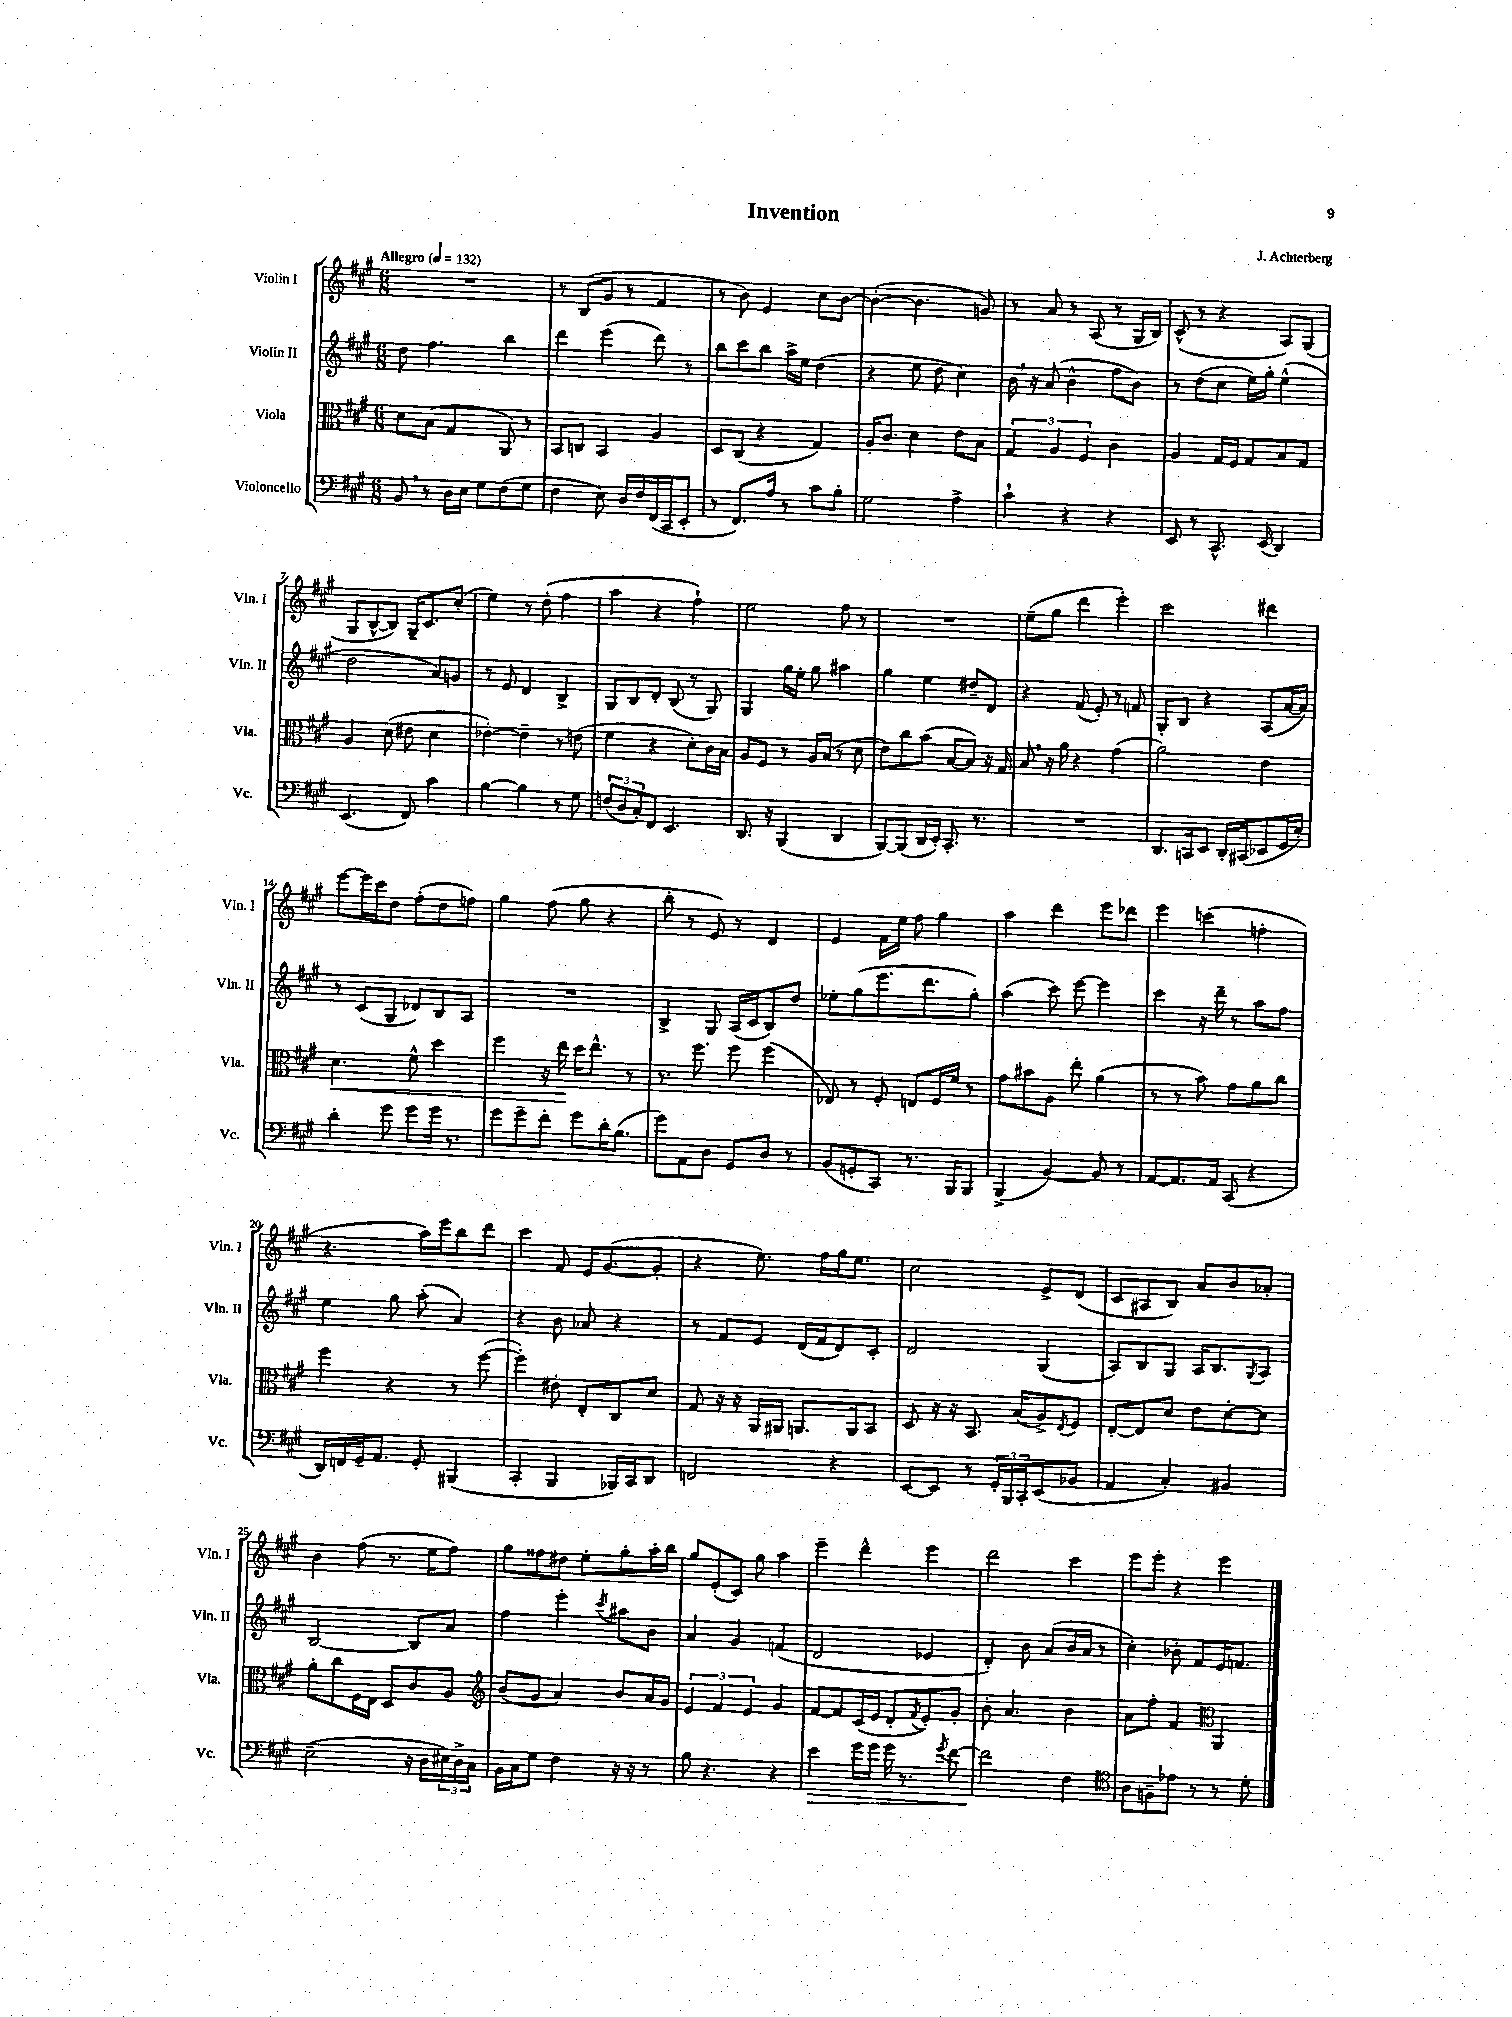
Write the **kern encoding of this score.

**kern	**dynam	**kern	**dynam	**kern	**kern
*part4	*part4	*part3	*part3	*part2	*part1
*staff4	*staff4	*staff3	*staff3	*staff2	*staff1
*I"Violoncello	*	*I"Viola	*	*I"Violin II	*I"Violin I
*I'Vc.	*	*I'Vla.	*	*I'Vln. II	*I'Vln. I
*clefF4	*	*clefC3	*	*clefG2	*clefG2
*k[f#c#g#]	*	*k[f#c#g#]	*	*k[f#c#g#]	*k[f#c#g#]
*M6/8	*	*M6/8	*	*M6/8	*M6/8
*MM132	*	*MM132	*	*MM132	*MM132
=1	=1	=1	=1	=1	=1
!	!	!	!	!	!LO:TX:a:B:t=Allegro
8BB,/	.	8d\L	.	8dd\	2.r
8r	.	(8B\J	.	4.ff#\	.
16D\LL	.	4G#/	.	.	.
16E\JJ	.	.	.	.	.
8G#\L	.	.	.	.	.
(8F#\	.	8AA/)	.	4bb\	.
8G#\J	.	8r	.	.	.
=2	=2	=2	=2	=2	=2
4F#\	.	8BB/L	.	4ddd\	8r
.	.	8Cn/J	.	.	(8B/L
8E\)	.	4BB/	.	(4eee\	8g#/J
16D/LL	.	.	.	.	8r
16F#/	.	.	.	.	.
(16FF#/	.	4A/	.	8ddd\)	4f#/
16CC#/J	.	.	.	.	.
8EE'/J	.	.	.	8r	.
=3	=3	=3	=3	=3	=3
8r	.	8D/L	.	8bb\L	8r
8.FF#/L)	.	(8C#/J	.	8ccc#\	8b\)
.	.	4r	.	8bb\J	4e/
16A/Jk	.	.	.	.	.
8r	.	.	.	16aa^\LL	.
.	.	.	.	16ee\JJ	.
8c#\L	.	4G#/)	.	(4dd\	8cc#\L
8B'\J	.	.	.	.	[8b\J
=4	=4	=4	=4	=4	=4
2G#\	.	16A'/KL	.	4r	(4b'\_
.	.	8.c#/J	.	.	.
.	.	4d\	.	8ee\	4.b\]
.	.	.	.	8dd\	.
4A^\	.	8e\L	.	4cc#\)	.
.	.	8B\J	.	.	8gn/)
=5	=5	=5	=5	=5	=5
4c#`\	.	6G#/	.	16b,\	8r
.	.	.	.	16r	.
.	.	.	.	(8a/	8a/
.	.	6A/	.	.	.
4r	.	.	.	4b^^\	8r
.	.	6F#/	.	.	.
.	.	.	.	.	(8A/
4r	.	4c#\	.	8ff#\L	8r
.	.	.	.	8b\J)	16G#/LL
.	.	.	.	.	16B/JJ)
=6	=6	=6	=6	=6	=6
8EE/	.	4A/	.	8r	(8c#^^/
8r	.	.	.	(8dd\L	8r
8.CC#^^/	.	16G#/LL	.	8cc#\J	4r
.	.	16F#/JJ	.	.	.
.	.	8G#/L	.	16ee\LL)	.
(16EE/	.	.	.	16gg#'\JJ	.
4DD/)	.	8B/	.	(4ee^^\	8A/L)
.	.	8G#/J	.	.	(8G#/J
!!LO:LB:g=z
=7	=7	=7	=7	=7	=7
(4.EE/	.	4A/	.	2dd\	8G#/L
.	.	.	.	.	[8B^^/
.	.	(8d\	.	.	8B/J])
8FF#/)	.	8e#X\	.	.	16G#~/KL
.	.	.	.	.	8.c#/
4c#\	.	4d\	.	8a/L)	.
.	.	.	.	8gn/J	(8cc#'/J
=8	=8	=8	=8	=8	=8
[4B\	.	[4e-X'\)	.	8r	4ee\)
.	.	.	.	8e/	.
4B\]	.	4e-~\]	.	4d/	8r
.	.	.	.	.	(8dd'\
8r	.	8r	.	4B^/	4ff#\
8G#\	.	(8en\	.	.	.
=9	=9	=9	=9	=9	=9
(12Fn/L	.	4f#\	.	8G#/L	4aa\
12D/	.	.	.	.	.
.	.	.	.	8B/	.
12C#'/)	.	.	.	.	.
8FF#/J	.	4r	.	8d'/J	4r
4.EE/	.	.	.	(8B/	.
.	.	8d'\L)	.	8r	4ff#`\)
.	.	16c#\L	.	8G#/)	.
.	.	16B\JJ	.	.	.
=10	=10	=10	=10	=10	=10
8.DD/	.	8A/L	.	4G#/	2ee\
.	.	8F#/J	.	.	.
16r	.	.	.	.	.
(4BBB/	.	8r	.	16gg#\LL	.
.	.	.	.	16ee'\JJ	.
.	.	16A/LL	.	8gg#\	.
.	.	(16B/JJ	.	.	.
4DD/	.	8r	.	4aa#X\	8ff#\
.	.	8d\	.	.	8r
=11	=11	=11	=11	=11	=11
[8BBB/L)	.	8e\L)	.	4gg#\	2.r
(8BBB/]	.	8cc#\	.	.	.
16DD/L	.	(8b\J	.	4ee\	.
16EE'/JJ)	.	.	.	.	.
8.CC#'/	.	[8B/L	.	.	.
.	.	8B/J])	.	8dd#X~/L	.
8.r	.	.	.	.	.
.	.	16r	.	8d/J	.
.	.	16G#/	.	.	.
=12	=12	=12	=12	=12	=12
2.r	.	8B,/	.	4r	(8ee~\L
.	.	16r	.	.	8gg#\J
.	.	16a\	.	.	.
.	.	4r	.	(8f#/	4ddd\
.	.	.	.	8e'/)	.
.	.	(4g#\	.	8r	4eee'\)
.	.	.	.	8fn/	.
=13	=13	=13	=13	=13	=13
8.DD/L	.	2a\)	.	8G#'/L	2ccc#\
.	.	.	.	8B/J	.
16CCn/k	.	.	.	.	.
8EE/J	.	.	.	4r	.
16DD'/LL	.	.	.	.	.
(16CC#X/J	.	.	.	.	.
8EE-X/	.	4e\	.	(8A/L	4ddd#X\
16GG#/L	.	.	.	[16a/L	.
16E'/JJ)	.	.	.	16a/JJ])	.
!!LO:LB:g=z
=14	=14	=14	=14	=14	=14
!	!	!	!LO:HP:b	!	!
4d'\	.	4.d\	<	8r	[8eee\L
.	.	.	.	(8c#/L	16eee\L]
.	.	.	.	.	16ccc#\J
8g#\	.	.	.	8G#/J	8dd\J
8g#\L	.	8f#^^\	.	8d-X/L)	(8ff#'\L
16g#\Jk	.	4dd\	.	8B/	8dd\
8.r	.	.	.	.	.
.	.	.	.	8A/J	8ffn\J)
=15	=15	=15	=15	=15	=15
8g#\L	.	4ff#\	.	2.r	4gg#\
8g#~\	.	.	.	.	.
8f#'\J	.	16r	.	.	(8ff#\
.	.	16ee\	.	.	.
8g#\L	.	16dd\KL	[	.	8gg#\
.	.	8.ee^^\J	.	.	.
16d'\K	.	.	.	.	4r
(8.B\J	.	.	.	.	.
.	.	8r	.	.	.
=16	=16	=16	=16	=16	=16
8g#\L)	.	8.r	.	4B^/	8bb'\
8AA\	.	.	.	.	8r
.	.	8.ff#\	.	.	.
8D\J	.	.	.	8G#/	8e/)
8GG#/L	.	8ff#\	.	(16A/LL	8r
.	.	.	.	16c#/J	.
8D/J	.	(4ff#\	.	8B/)	4d/
8r	.	.	.	8dd/J	.
=17	=17	=17	=17	=17	=17
(8BB/L	.	8E-X/)	.	8ee-X'\L	4e/
8GGn'/	.	8r	.	(8gg#\	.
8CC#/J)	.	8F#'/	.	8.eee\	16f#\LL
.	.	.	.	.	16ee\JJ
8.r	.	8En/L	.	.	8ff#\
.	.	.	.	8.ddd\	.
.	.	16F#/L	.	.	4gg#\
16BBB/KL	.	16f#/JJ	.	.	.
8BBB/J	.	8r	.	8gg#'\J)	.
=18	=18	=18	=18	=18	=18
(4BBB^/	.	8g#\L	.	(4aa\	4aa\
.	.	8b#X\	.	.	.
[4BB/)	.	8A\J	.	8ccc#\)	4ddd\
.	.	8ee'\	.	[8eee\	.
8BB/]	.	(4a\	.	4eee\]	8eee\L
8r	.	.	.	.	8ddd-X\J
=19	=19	=19	=19	=19	=19
[8AA/L	.	8r	.	4ccc#\	4eee\
8.AA/]	.	8r	.	.	.
.	.	8b\)	.	16r	(4cccn\
16AA/Jk	.	.	.	16ddd~\	.
(8CC#/	.	8g#\L	.	8r	.
4r	.	8a\	.	8aa\L	4ffn'\
.	.	8cc#\J	.	8ff#\J	.
!!LO:LB:g=z
=20	=20	=20	=20	=20	=20
16DD/LL)	.	4ff#\	.	4ee\	4.r
16FFn/	.	.	.	.	.
16GG#~/J	.	.	.	.	.
8.AA/J	.	.	.	.	.
.	.	4r	.	8gg#\	.
8GG#'/	.	.	.	(8aa'\	16aa\LL)
.	.	.	.	.	16eee\J
(4BBB#X/	.	8r	.	4a/)	8bb\
.	.	([8ff#\	.	.	8ddd\J
=21	=21	=21	=21	=21	=21
4CC#'/	.	4ff#'\])	.	4r	4ccc#\
4BBB/	.	8e#X'\	.	8b\	8f#/
.	.	8E'/L	.	8a-X/	16e/KL
.	.	.	.	.	([8.g#/
16BBB-X/LL)	.	8C#/	.	4r	.
16CC#/J	.	.	.	.	.
8DD/J	.	8d/J	.	.	8g#'/J]
=22	=22	=22	=22	=22	=22
2FFn/	.	8G#/	.	8r	4r
.	.	16r	.	8f#/L	.
.	.	16r	.	.	.
.	.	16AA/LL	.	8e/J	8.ee\)
.	.	16AA#X/JJ	.	.	.
.	.	8.AAn/L	.	(16d/LL	.
.	.	.	.	16f#/J	16ff#\LL
4r	.	.	.	8d/)	16gg#\J
.	.	16AA/k	.	.	8.ee\J
.	.	8BB/J	.	8c#'/J	.
=23	=23	=23	=23	=23	=23
[8EE/L	.	8D/	.	2d/	2cc#\
8EE/J]	.	16r	.	.	.
.	.	16r	.	.	.
8r	.	8.BB/	.	.	.
24GG#'/LL	.	.	.	.	.
24BBB/	.	.	.	.	.
.	.	(16B/KL	.	.	.
24CC#'/J	.	.	.	.	.
(8EE/	.	8A^/)	.	(4G#/	8e^/L
.	.	8qE/	.	.	.
8BB-X/J	.	8F#/J	.	.	(8d/J
=24	=24	=24	=24	=24	=24
4AA/	.	[8E'/L	.	8A/L)	8c#/L
.	.	8E/]	.	8B/	8A#X/
4C#'/)	.	8d/J	.	8G#/J	8B/J)
.	.	8e\L	.	16A/KL	8a/L
.	.	.	.	8.B/	.
4BB#X/	.	[8d'\	.	.	8b/
.	.	.	.	8qG#/	.
.	.	8d\J]	.	8A/J	8a-X'/J
!!LO:LB:g=z
=25	=25	=25	=25	=25	=25
(2E~\	.	8a'\L	.	[2B/	4b\
.	.	8cc#\	.	.	.
.	.	16F#\L	.	.	(8ff#\
.	.	16E\JJ	.	.	.
.	.	8D/L	.	.	8.r
16r	.	8c#/	.	8B/L]	.
16D\LL	.	.	.	.	16ee\KL
24E#X\)	.	8A/J	.	8a/J	8ff#\J)
24D^\	.	.	.	.	.
24C#\JJ	.	.	.	.	.
=26	=26	=26	=26	=26	=26
*	*	*clefG2	*	*	*
16BB\LL	.	(8b/L	.	4ff#\	8gg#\L
16C#\J	.	.	.	.	.
8G#\J	.	8g#/J	.	.	8ff##X\
4F#\	.	4a/)	.	4eee'\	8dd#X\J
.	.	.	.	.	8ee'\L
.	.	.	.	8qccc#/	.
16r	.	8b/L	.	8aa#X\L	8gg#'\
16r	.	.	.	.	.
8r	.	16a/L	.	8b\J	16aa'\L
.	.	16g#/JJ	.	.	16bb\JJ
=27	=27	=27	=27	=27	=27
8B\	.	6e/	.	4a/	8gg#/L
4.r	.	.	.	.	(8e'/
.	.	6f#/	.	.	.
.	.	.	.	4g#/	8c#/J)
.	.	6e/	.	.	.
.	.	.	.	.	8gg#\
4r	.	4g#/	.	(4fn/	4aa\
=28	=28	=28	=28	=28	=28
!	!LO:HP:b	!	!	!	!
4e\	>	[8f#/L	.	2d/	4eee~\
.	.	8f#/]	.	.	.
16g#\LL	.	(16c#/L	.	.	4ddd^^\
16g#\JJ	.	16e/JJ	.	.	.
16g#\	.	8d'/L	.	.	.
8.r	.	.	.	.	.
.	.	8qf#/	.	.	.
.	.	8e'/)	.	4e-X/	4eee\
8qg#/	.	.	.	.	.
[8f#\	.	8g#'/J	.	.	.
=29	=29	=29	=29	=29	=29
2f#\]	.	8b'\	.	4d'/)	2ddd\
.	.	4.a/	.	.	.
.	.	.	.	8b\	.
.	.	.	.	(8a/L	.
4F#\	]	4b\	.	16b/L	4ccc#\
.	.	.	.	16a/JJ	.
.	.	.	.	8r	.
=30	=30	=30	=30	=30	=30
*clefC4	*	*	*	*	*
8A\L	.	8a\L	.	4cc#'\)	8eee\L
8Fn~\	.	8ff#'\J	.	.	8eee'\J
8e-X\J	.	4f#/	.	8b-X'\	4r
8r	.	.	.	8f#/L	.
*	*	*clefC3	*	*	*
8r	.	4AA/	.	16e/K	4eee\
.	.	.	.	8.fn/J	.
8d'\	.	.	.	.	.
==	==	==	==	==	==
*-	*-	*-	*-	*-	*-
